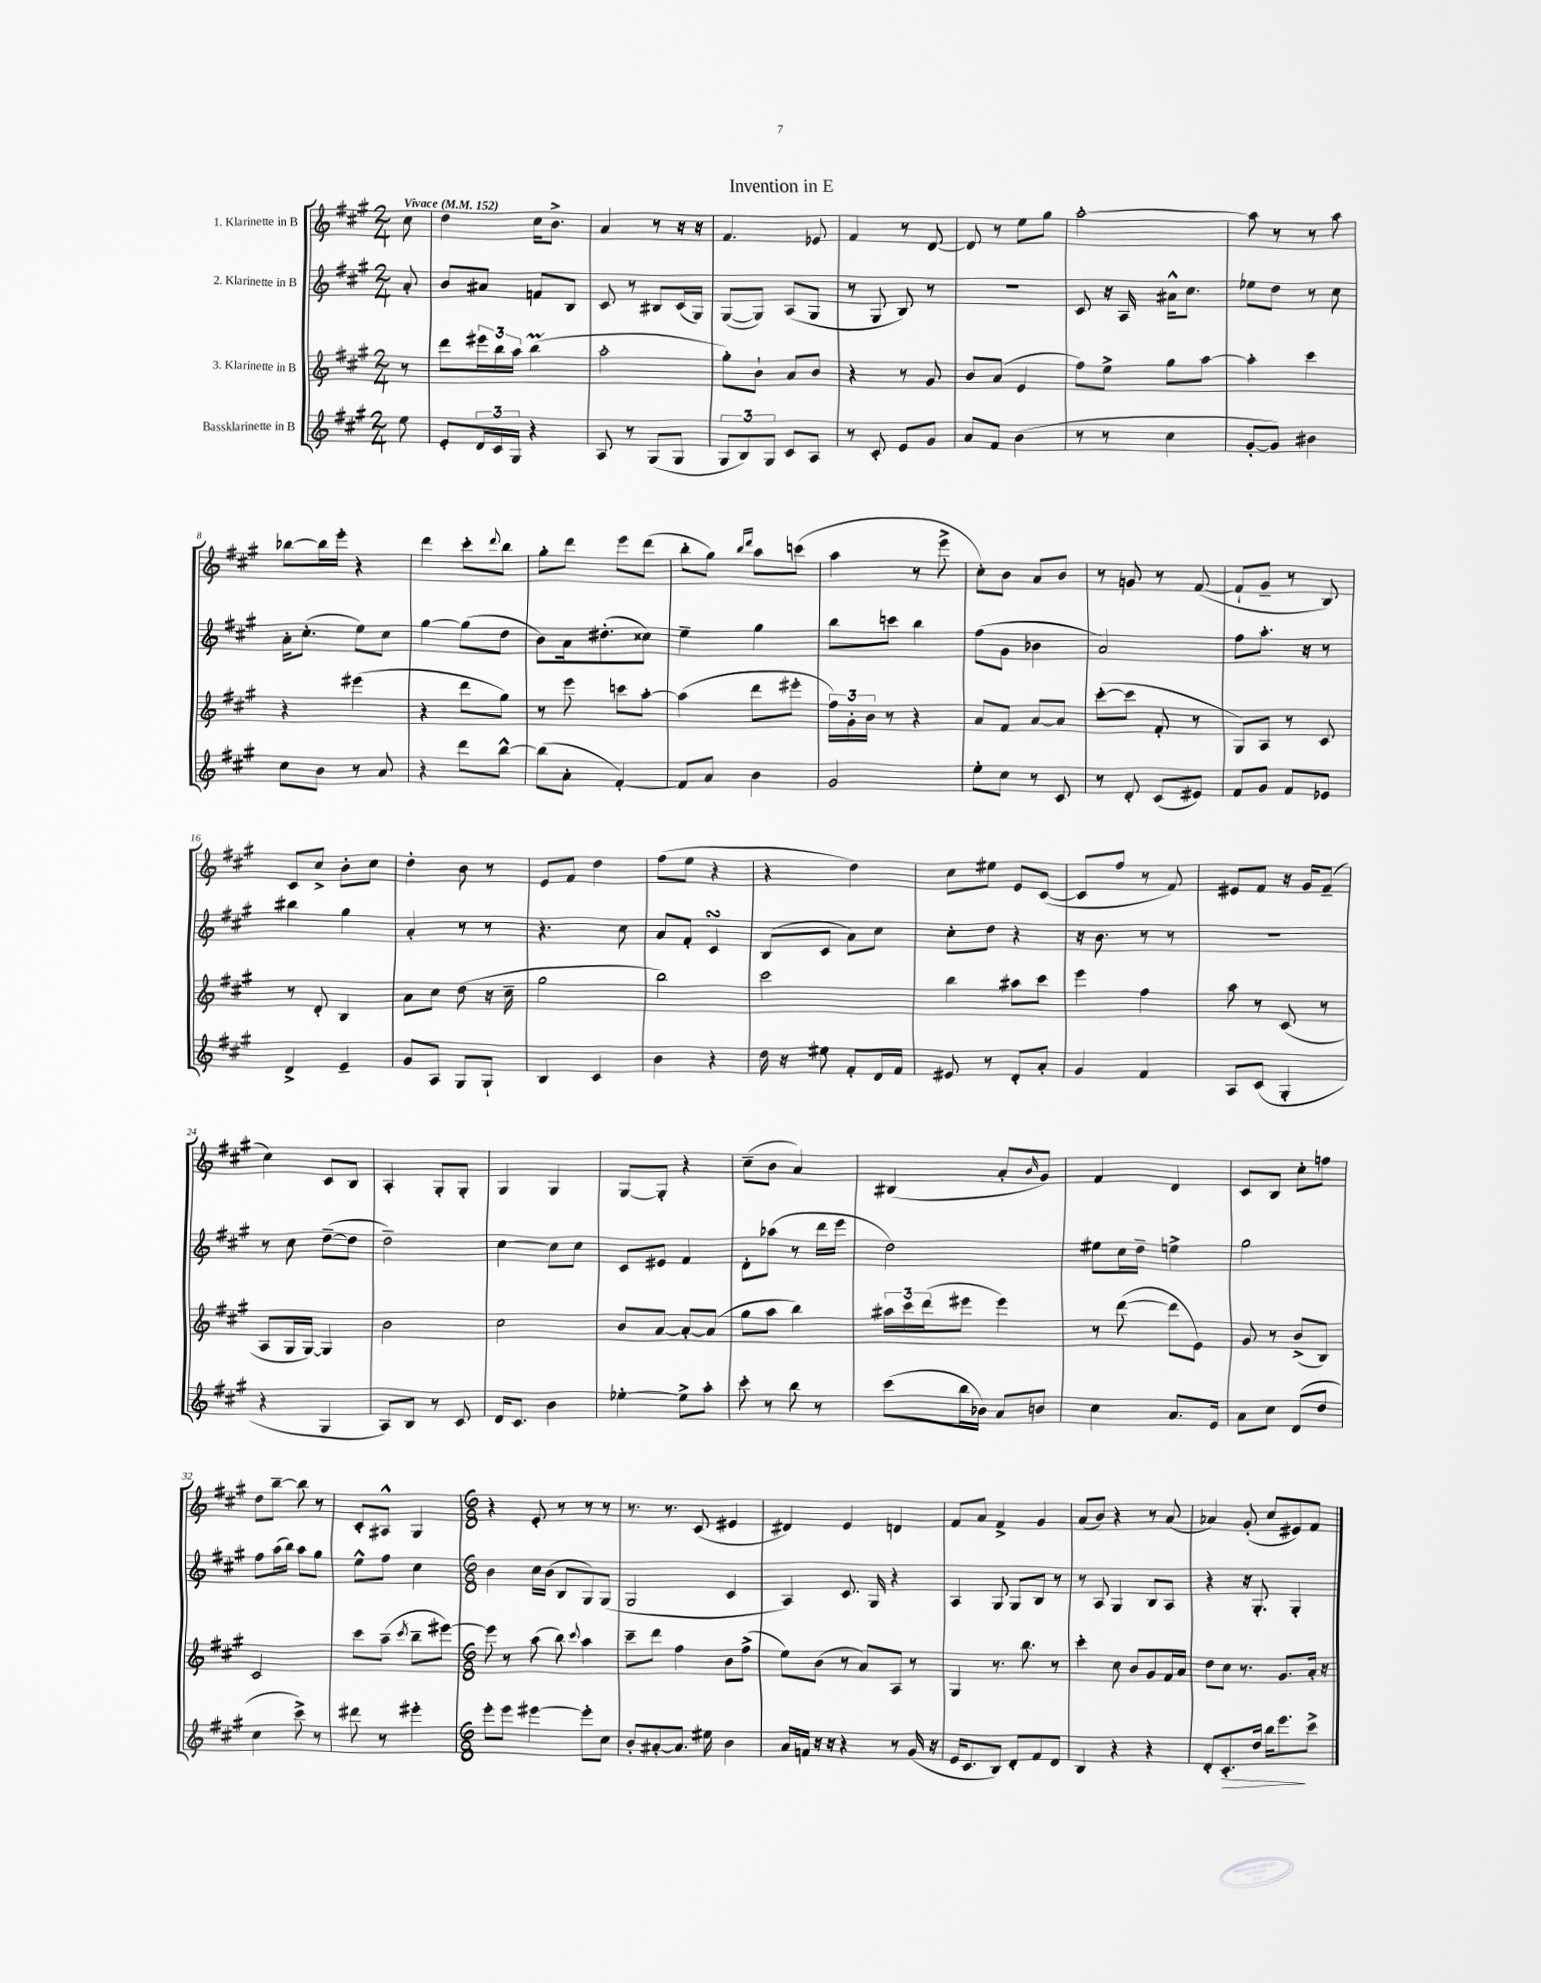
\header { title = "Invention in E" }
<<
\new StaffGroup <<
\new Staff = "s0" \with { instrumentName = "1. Klarinette in B" } {
    \clef treble \key a \major \numericTimeSignature \time 2/4 \partial 8 \tempo "Vivace" 4 = 152
    cis''8 |
    d''4 cis''16 b'8.-> |
    a'4 r8 r16 r16 |
    fis'4. ees'8 |
    fis'4 r8 d'8~ |
    d'8 r8 e''8 gis''8 |
    a''2~-. |
    a''8 r8 r8 a''8 |
    bes''8~ bes''16 e'''16-. r4 |
    d'''4 cis'''8-. \appoggiatura { d'''8 } b''8 |
    gis''8-. d'''8 e'''8 d'''8( |
    b''8-. gis''8) \grace { b''16 d'''16 } a''8 c'''8( |
    a''4 r8 e'''8-> |
    cis''8-.) b'8 a'8 b'8 |
    r8 g'8 r8 fis'8~( |
    fis'8-! gis'8-- r8 b8) |
    cis'8 cis''8-> b'8-. cis''8 |
    d''4-. b'8 r8 |
    e'8 fis'8 d''4 |
    fis''8( e''8 r4 |
    r4 d''4) |
    cis''8 eis''8 e'8 cis'8~( |
    cis'8 fis''8 r8 fis'8) |
    eis'8 fis'8 r16 gis'16 fis'8--( |
    cis''4) cis'8 b8 |
    a4-. gis8-. gis8-. |
    gis4 gis4 |
    gis8~ gis8-. r4 |
    cis''8--( b'8 a'4) |
    bis4( a'8-. \grace { b'16 } gis'8) |
    fis'4 d'4 |
    cis'8 b8 cis''8-. f''8 |
    d''8 b''8~-- b''8 r8 |
    cis'8-. ais8-^ gis4 |
    \numericTimeSignature \time 6/8 r4 e'8-. r8 r8 r8 |
    r8. r8. cis'8( eis'4 |
    dis'4) e'4 d'4 |
    fis'8 a'8 fis'4-> gis'4 |
    a'8( b'8) r4 r8 a'8( |
    aes'4) gis'8-.( cis''8 eis'8) fis'8 \bar "|." |
}
\new Staff = "s1" \with { instrumentName = "2. Klarinette in B" } {
    \clef treble \key a \major \numericTimeSignature \time 2/4 \partial 8
    a'8-. |
    b'8 ais'8 f'8 b8 |
    cis'8 r8 bis8 cis'16( gis16) |
    gis8~( gis8) a8( gis8 |
    r8 gis8 b8) r8 |
    R2 |
    cis'8 r16 a16 ais'16-^ cis''8. |
    ees''8 d''8 r8 cis''8 |
    a'16-. cis''8.-.( e''8) cis''8 |
    gis''4~ gis''8( d''8 |
    b'8) a'16 dis''8.-.( cisis''8) |
    e''4-- gis''4 |
    b''8 c'''8 b''4 |
    fis''8( gis'8 bes'4 |
    a'2) |
    fis''8 a''8.-. r16 r8 |
    bis''4 gis''4 |
    a'4-. r8 r8 |
    r4. cis''8 |
    a'8 fis'8-. cis'4\turn |
    b8( cis'8 a'8) cis''8 |
    cis''8-. d''8 r4 |
    r16 b'8. r8 r8 |
    r2 |
    r8 cis''8 d''8~--( d''8 |
    d''2--) |
    cis''4~ cis''8 cis''8 |
    cis'8 eis'8 fis'4 |
    d'8-. aes''8( r8 d'''16 e'''16 |
    d''2) |
    eis''8 cis''16 d''16-- e''4-> |
    gis''2 |
    fis''8 a''16( b''16) a''8 gis''8 |
    e''8-^ fis''8 cis''4 |
    \numericTimeSignature \time 6/8 b'4 cis''16 b'16( b8 gis8) gis8( |
    gis2 cis'4 |
    a4) cis'8. gis16 r4 |
    a4 gis8 gis8 b8 r8 |
    r8 a8 gis4 b8 a8 |
    r4 r16 gis8.-. gis4-. \bar "|." |
}
\new Staff = "s2" \with { instrumentName = "3. Klarinette in B" } {
    \clef treble \key a \major \numericTimeSignature \time 2/4 \partial 8
    r8 |
    d'''8 \tuplet 3/2 { eis'''16 b''16 a''16 } b''4\prall( |
    a''2-. |
    gis''8-.) b'8-! a'8 b'8 |
    r4 r8 gis'8 |
    b'8 a'8( e'4 |
    fis''8) e''8-> gis''8 a''8~ |
    a''4-. cis'''4 |
    r4 eis'''4( |
    r4 d'''8 gis''8) |
    r8 e'''8 c'''8 a''8~-. |
    a''4( d'''8 eis'''8-. |
    \tuplet 3/2 { fis''16) gis'16-. b'16 } r8 r4 |
    a'8 fis'8 a'8~ a'8 |
    cis'''8~-.( cis'''8 fis'8-. r8 |
    gis8) a8 r8 cis'8 |
    r8 d'8-. b4 |
    a'8 cis''8 d''8( r16 cis''16-- |
    gis''2 |
    b''2) |
    cis'''2 |
    b''4 ais''8 cis'''8 |
    e'''4 fis''4 |
    a''8 r8 cis'8( r8 |
    a8 gis16 gis16~) gis4 |
    b'2 |
    cis''2 |
    b'8 a'8~ a'8~-. a'8( |
    gis''8 a''8 b''4) |
    \tuplet 3/2 { ais''16 cis'''16 d'''16( } eis'''8 eis'''4) |
    r8 d'''8~( d'''8 e'8) |
    gis'8 r8 b'8->( b8) |
    cis'2 |
    cis'''8 a''8--( \acciaccatura { cis'''8 } b''8-- eis'''8~) |
    \numericTimeSignature \time 6/8 eis'''8 r8 a''8( b''8) \appoggiatura { cis'''8 } a''4 |
    cis'''8-- d'''8 fis''4 b'8 fis''8->( |
    e''8) b'8( r8 a'8) a8 r8 |
    gis4 r8. b''8. r8 |
    cis'''4-. cis''8 b'8 gis'8 fis'16 a'16 |
    d''8 cis''8 r8. gis'8. a'16-. r16 \bar "|." |
}
\new Staff = "s3" \with { instrumentName = "Bassklarinette in B" } {
    \clef treble \key a \major \numericTimeSignature \time 2/4 \partial 8
    e''8 |
    e'8-. \tuplet 3/2 { d'16 cis'16 gis16 } r4 |
    a8 r8 gis8( gis8 |
    \tuplet 3/2 { gis8 b8) gis8 } cis'8 a8 |
    r8 cis'8-. e'8 gis'8 |
    a'8 fis'8 b'4( |
    r8 r8 cis''4 |
    gis'8~-. gis'8) bis'4 |
    cis''8 b'8 r8 a'8 |
    r4 d'''8 b''8~-^ |
    b''8( a'8-. fis'4~-.) |
    fis'8 a'8 b'4 |
    gis'2 |
    e''8-. cis''8 r8 cis'8 |
    r8 d'8-. cis'8( eis'8) |
    fis'8 gis'8 fis'8 ees'8 |
    d'4-> e'4-- |
    gis'8 a8 gis8 gis8-! |
    b4 cis'4 |
    b'4 r4 |
    d''16 r16 eis''8 fis'8-. d'16 fis'16 |
    eis'8 r8 d'8-. a'8-. |
    gis'4 fis'4 |
    a8 cis'8( gis4-. |
    r4 gis4 |
    a8) b8 r8 cis'8 |
    d'16 cis'8. b'4 |
    ees''4~-. ees''8-> a''8-. |
    cis'''8-. r8 b''8 r8 |
    cis'''8( b''16 bes'16) a'8 b'8 |
    cis''4 a'8. e'16 |
    a'8 cis''8 d'8( d''8 |
    cis''4 cis'''8->) r8 |
    dis'''8 r8 eis'''4-. |
    \numericTimeSignature \time 6/8 e'''8-. e'''8 eis'''4~ eis'''8-. cis''8 |
    b'8-. ais'8~-. ais'8. eis''16 b'4 |
    a'16 f'16 r16 r16 r4 r8 gis'16( r16 |
    e'16 cis'8. b8) d'8-. fis'8 d'8 |
    b4 r4 r4 |
    d'8-. cis'8.-.\> d''16 b''16 e'''8.\! cis'''8-> \bar "|." |
}
>>
>>
